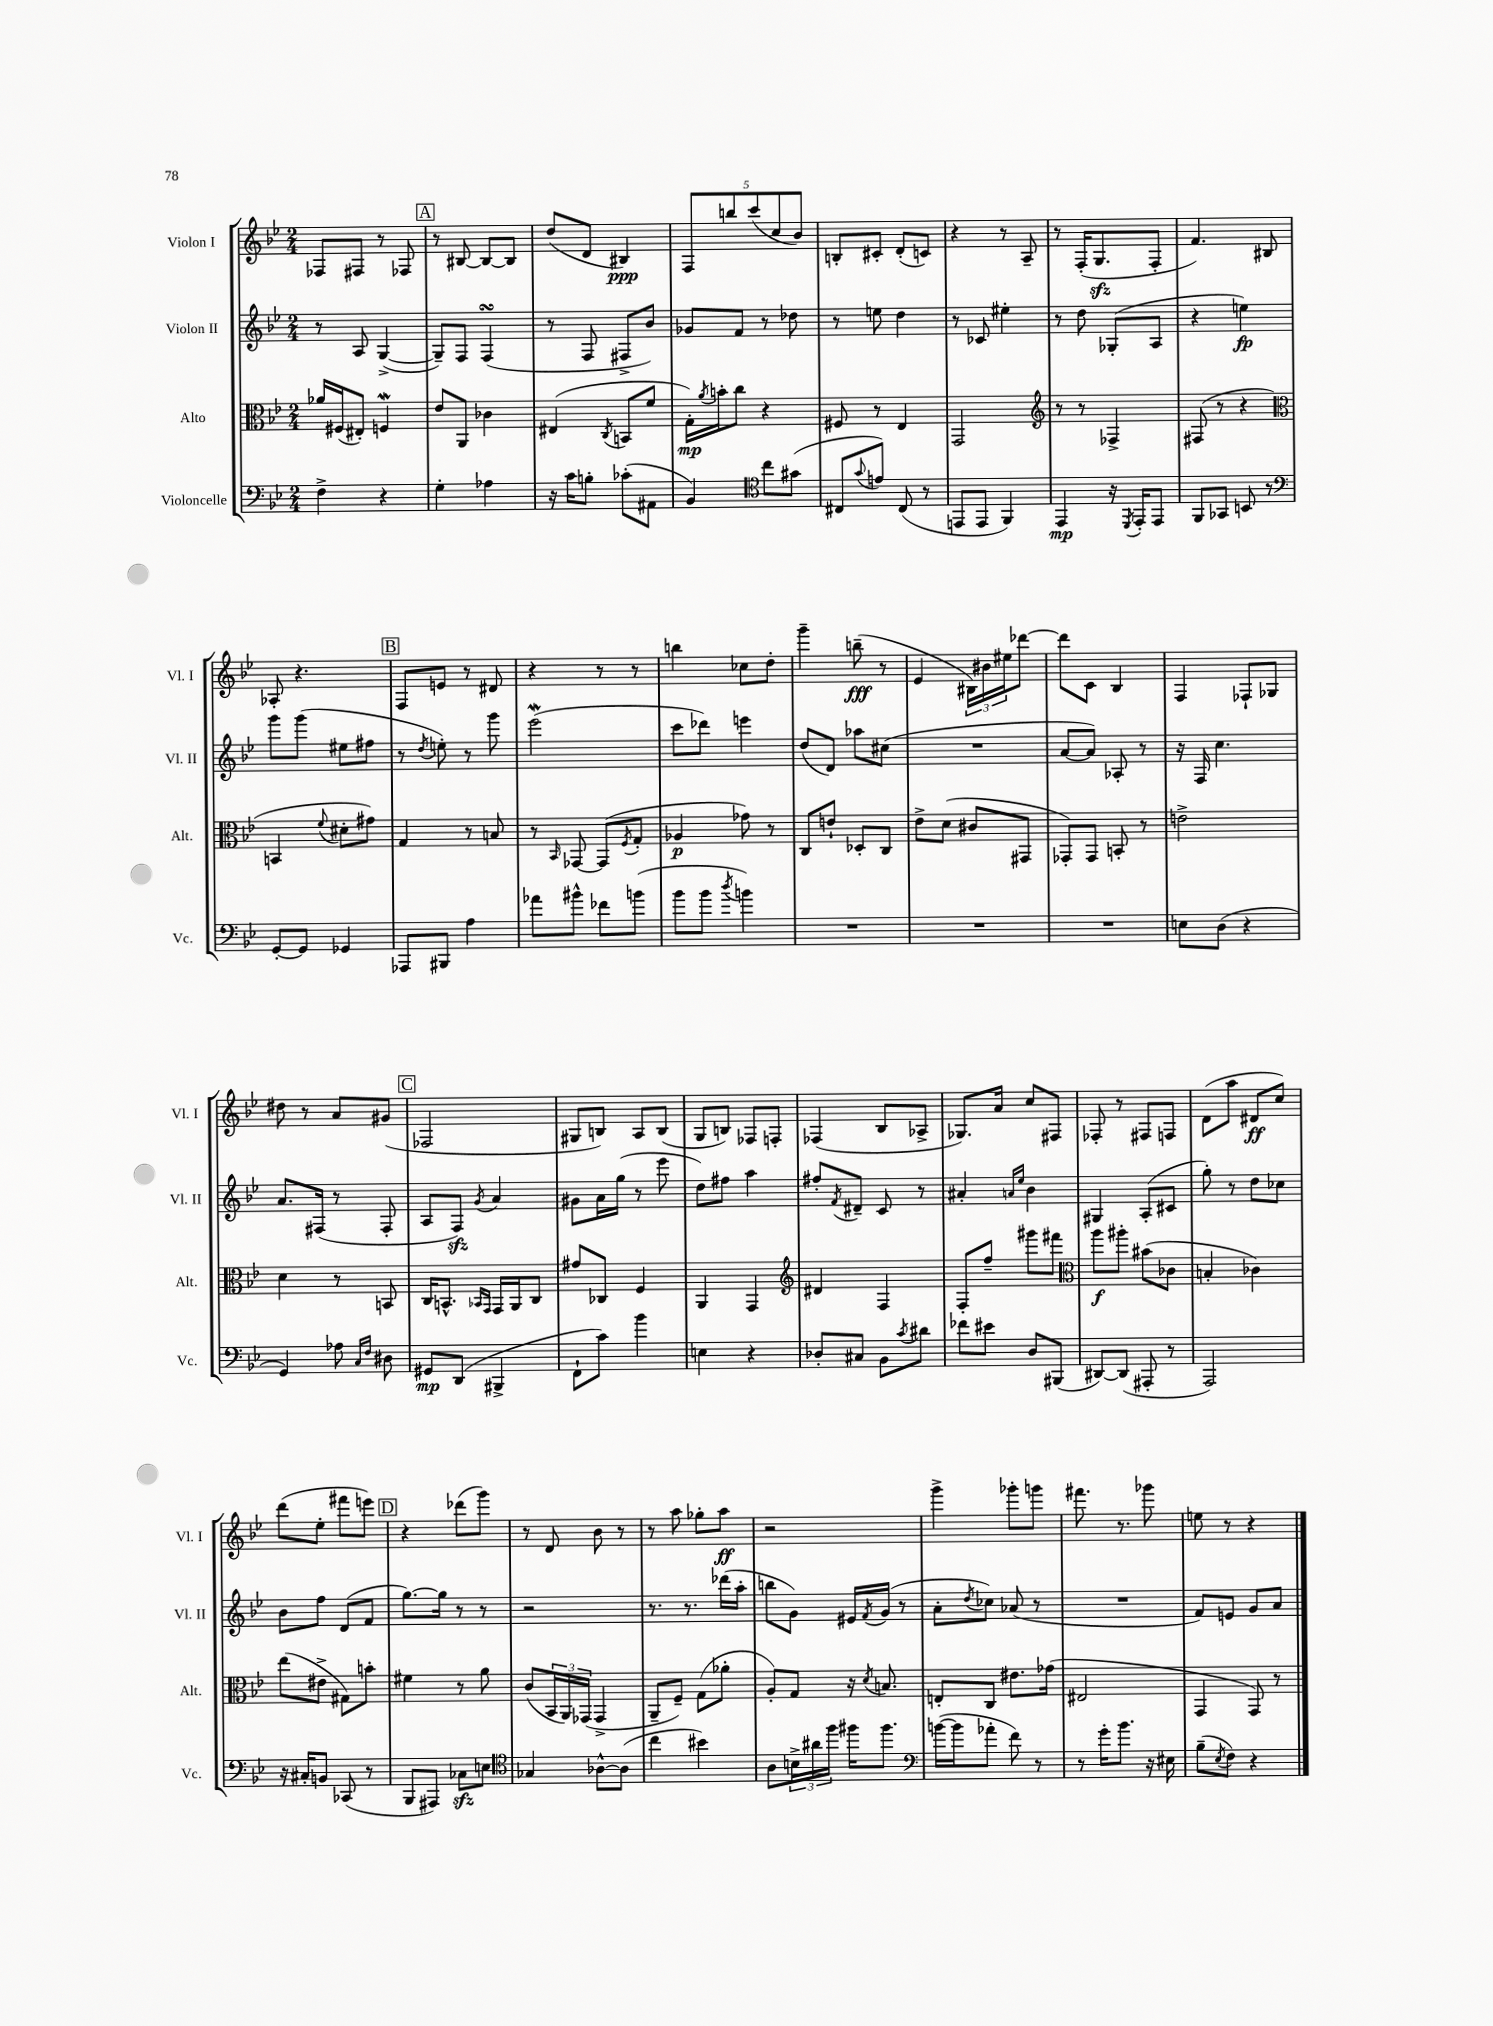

**kern	**kern	**kern	**kern
*staff4	*staff3	*staff2	*staff1
*clefF4	*clefC3	*clefG2	*clefG2
*k[b-e-]	*k[b-e-]	*k[b-e-]	*k[b-e-]
*M2/4	*M2/4	*M2/4	*M2/4
4F^\	16a-/LL	8r	8F-/L
.	(16F#/J	.	.
.	8E#'/J)	8A/	8F#/J
4r	4F/	([4G^/	8r
.	.	.	8F-/
=	=	=	=
4G'\	8e-/L	8G~/]L)	8r
.	8AA/J	8F/J	[8B#/
4A-\	4c-\	(4F/	8B#/_L
.	.	.	8B#/]J
=	=	=	=
16r	(4E#/	8r	(8dd/L
16c\LK	.	.	.
8B'\J	.	8F/	8d/J
.	8qC/	.	.
(8c-'\L	8BB/L	8F#^/L	4B#/)
8AA#\J	8f/J	8b-/J)	.
=	=	=	=
4BB-/)	16G'\LL)	8g-/L	10F/L
.	8qa/	.	.
.	16b'\J	.	.
.	.	.	10bb/
.	8cc\J	8f/J	.
.	.	.	(10ccc/
*clefC4	*	*	*
8cc\L	4r	8r	.
.	.	.	10cc/
(8g#\J	.	8dd-\	.
.	.	.	10b-/J)
=	=	=	=
8C#/L	8F#/	8r	8B'/L
8qqg/	.	.	.
8e/J)	8r	8ee\	8c#'/J
(8C#/	4E-/	4dd\	(8d'/L
8r	.	.	8c/J)
=	=	=	=
8EE/L	2GG/	8r	4r
8EE/J	.	8c-/	.
4FF/)	.	4ee#'\	8r
.	.	.	8A~/
=	=	=	=
*	*clefG2	*	*
4EE-/	8r	8r	8r
.	8r	8dd\	(16F'/LK
.	.	.	8.G/
16r	4F-^/	(8G-'/L	.
8qDD/	.	.	.
16EE-'/LK	.	.	.
8EE-/J	.	8A/J	8F'/J
=	=	=	=
8FF/L	(8F#/	4r	4.f/)
8GG-/J	8r	.	.
8BB/	4r	4ee\)	.
8r	.	.	8B#/
=	=	=	=
*clefF4	*clefC3	*	*
[8GG'/L	4BB/	8ggg\L	8A-'/
8GG/]J	.	(8ggg\J	4.r
.	8qqf/	.	.
4GG-/	8d#'\L	8ee#\L	.
.	8g#\J)	8ff#\J	.
=	=	=	=
8AAA-/L	4G/	8r	8F/L
.	.	8qdd/	.
8BBB#/J	.	8ee'\)	8e/J
4A\	8r	8r	8r
.	8B/	8ggg\	8d#/
=	=	=	=
8a-\L	8r	(2eee-\	4r
.	16qqBB-/	.	.
8b#^^\J	[8GG-/	.	.
8f-\L	(8GG-/]L	.	8r
.	8qF/	.	.
(8b\J	8G'/J	.	8r
=	=	=	=
8b-\L	4A-/	8ccc\L	4bb\
8b-\J	.	8ddd-\J)	.
8qdd/	.	.	.
4b\)	8g-\)	4eee\	8cc-\L
.	8r	.	8dd'\J
=	=	=	=
2r	8C/L	(8dd/L	4ggg~\
.	8e`/J	8d/J)	.
.	8D-'/L	8aa-\L	(8bb~\
.	8C/J	(8cc#\J	8r
=	=	=	=
2r	8e-^\L	2r	4e-/
.	(8d\J	.	.
.	8c#/L	.	24B#\LL)
.	.	.	24b#\
.	.	.	24ee#\J
.	8GG#/J	.	[8ddd-\J
=	=	=	=
2r	8GG-'/L)	[8a/L	8ddd-\]L
.	8GG-/J	8a/]J)	8c\J
.	8BB'/	8A-'/	4B-/
.	8r	8r	.
=	=	=	=
8E\L	2e^\	16r	4F/
.	.	16F/	.
(8D\J	.	4.cc\	.
4r	.	.	8F-`/L
.	.	.	8G-/J
=	=	=	=
4GG/)	4d\	8.a/L	8dd#\
.	.	.	8r
.	.	(16F#/Jk	.
8A-\	8r	8r	8a/L
16qqC/LL	.	.	.
16qqF/JJ	.	.	.
8D#\	8BB/	8F#'/	(8g#/J
=	=	=	=
8GG#/L	16C/LK	8A/L	2F-/
.	8.BB^^/J	.	.
(8DD/J	.	8F/J)	.
.	16qqBB-/LL	.	.
.	16qqGG/JJ	8qg/	.
4BBB#^/	16GG/LL	4a/	.
.	16AA/J	.	.
.	8C/J	.	.
=	=	=	=
8FF`\L	8g#/L	8g#\L	8G#/L
8c\J)	8C-/J	16a\L	8B/J)
.	.	(16gg\JJ	.
4b-\	4F/	8r	8A/L
.	.	8eee-\	(8B/J
=	=	=	=
4E\	4AA/	8dd\L)	8G/L
.	.	8ff#\J	8B/J)
4r	4GG/	4aa\	8F-/L
.	.	.	8F'/J
=	=	=	=
*	*clefG2	*	*
8D-'/L	4d#/	8ff#'/L	(4F-/
.	.	8qf/	.
8C#/J	.	8d#~/J	.
8BB-\L	4F/	8c/	8B-/L
8qc/	.	.	.
8d#\J	.	8r	8A-^/J
=	=	=	=
8f-\L	8F'/L	4a#'/	8.G-/L)
8e#\J	8ff~/J	.	.
.	.	.	16a/Jk
.	.	16qqa/LL	.
.	.	16qqee-/JJ	.
8D/L	8ggg#\L	4b-\	8cc/L
(8BBB#/J	8fff#\J	.	8F#/J
=	=	=	=
*	*clefC3	*	*
[8DD#/L)	8aa\L	4G#/	8F-'/
(8DD#/]J	8aa#'\J	.	8r
8AAA#'/	(8b#\L	(8A'/L	8F#/L
8r	8c-\J	8c#/J	8F/J
=	=	=	=
2AAA/)	4B'/	8gg'\)	(8d\L
.	.	8r	8aa\J
.	4c-\)	8dd\L	8d#/L
.	.	8cc-\J	8cc/J)
=	=	=	=
16r	(8ee-\L	8b-\L	(8ddd\L
16C#'/LK	.	.	.
8BB/J	8e#^\J	8ff\J	8ee-'\J
(8CC-/	8G#\L)	(8d/L	8fff#\L
8r	8b'\J	8f/J	8eee\J)
=	=	=	=
8BBB-/L	4f#\	[8.gg\L)	4r
8AAA#/J)	.	.	.
.	.	16gg\]Jk	.
8C-\L	8r	8r	(8ddd-\L
8E\J	8a\	8r	8ggg\J)
=	=	=	=
*clefC4	*	*	*
4G-/	(8c/L	2r	8r
.	24BB-/L	.	8d/
.	24AA/)	.	.
.	(24GG-/JJ	.	.
[8A-^^\L	4GG-^/	.	8b-\
(8A-\]J	.	.	8r
=	=	=	=
4cc\	8AA~/L	8.r	8r
.	8F~/J)	.	8aa\
.	.	8.r	.
4b#\)	(8G\L	.	8gg-'\L
.	8a-'\J	(16ddd-\LL	8aa\J
.	.	16aa'\JJ	.
=	=	=	=
8A\L	8A'/L)	8bb\L	2r
24B^\L	8G/J	8g\J)	.
24a#\	.	.	.
24ff\JJ	.	.	.
16ff#\LK	16r	16e#/LL	.
.	8qd/	8qf/	.
8.ff#\J	8.B/	(16g/JJ	.
.	.	8r	.
=	=	=	=
*clefF4	*	*	*
([16b\LL	8E'/L	8a'\L	4ggg^\
16b\]J	.	.	.
.	.	8qdd/	.
8a-'\J	8C/J	8cc-\J)	.
8f\)	8.e#\L	(8a-/	8ggg-'\L
8r	.	8r	8ggg\J
.	(16g-\Jk	.	.
=	=	=	=
8r	2E#/	2r	8.fff#\
16g'\LK	.	.	.
8.b-\J	.	.	8.r
16r	.	.	8ggg-\
16E#\	.	.	.
=	=	=	=
(8B-~\L	4GG/	8f/L)	8ee\
8qE-/	.	.	.
8F\J)	.	8e/J	8r
4r	8GG/)	8g/L	4r
.	8r	8a/J	.
==	==	==	==
*-	*-	*-	*-
